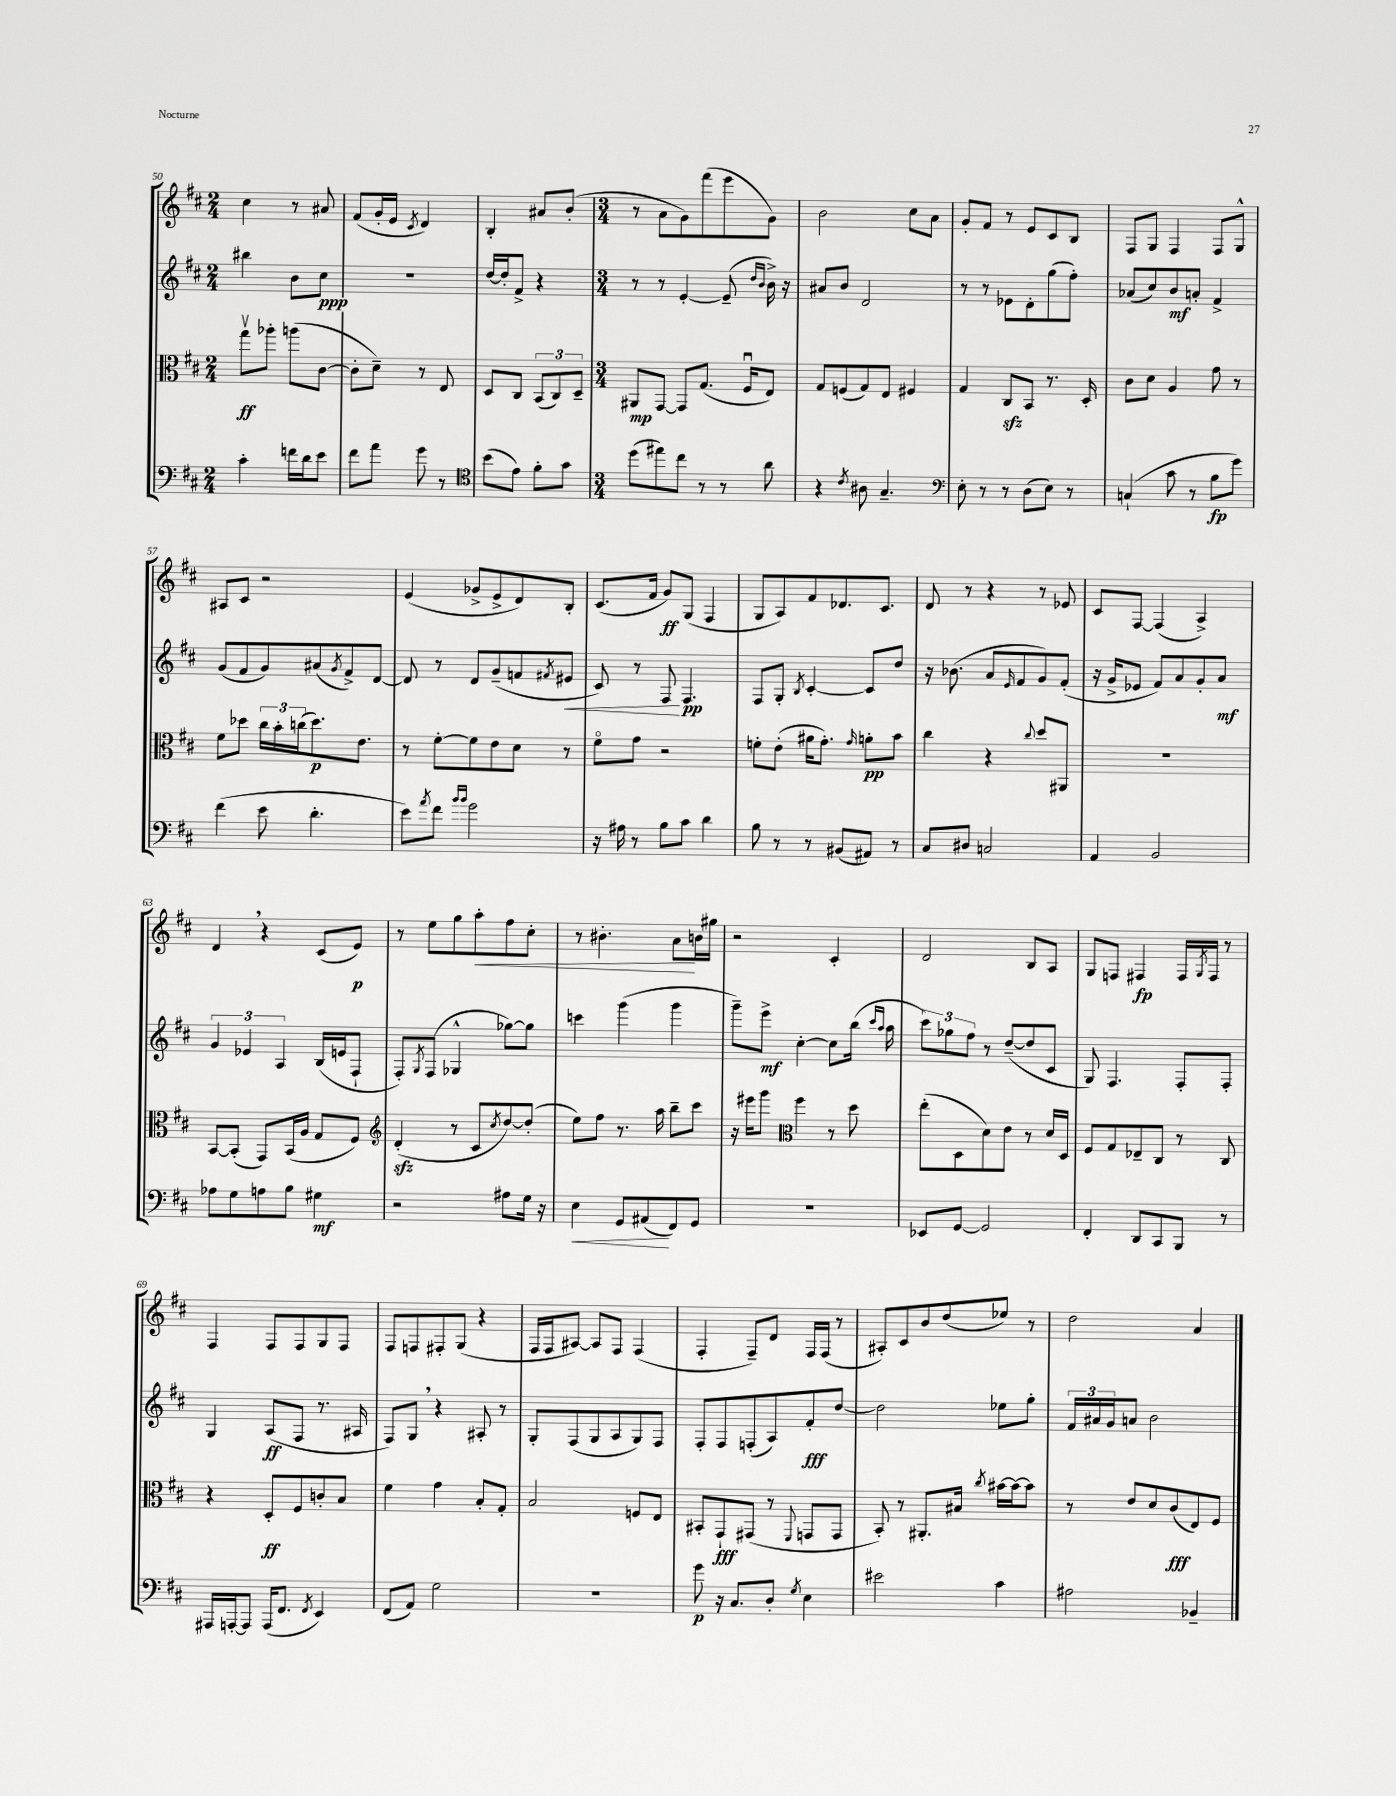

**kern	**kern	**kern	**kern
*staff4	*staff3	*staff2	*staff1
*clefF4	*clefC3	*clefG2	*clefG2
*k[f#c#]	*k[f#c#]	*k[f#c#]	*k[f#c#]
*M2/4	*M2/4	*M2/4	*M2/4
4c#'	8ggv	4bb#	4cc#
.	8aa-'	.	.
16f	(8aa	8b	8r
16d	.	.	.
8e	[8c#	8cc#	8a#
=	=	=	=
8f#	8c#']	2r	(8f#
8a	8d~)	.	16g'
.	.	.	16e
.	.	.	8qc#
8g	8r	.	4d)
8r	8E	.	.
=	=	=	=
*clefC4	*	*	*
(8b	8D	[16dd	4B'
.	.	16dd']	.
8e)	8C#	8f#^	.
8f#'	(12BB	4r	8a#
.	12C#)	.	.
8g	.	.	(8b'
.	12D~	.	.
=	=	=	=
*M3/4	*M3/4	*M3/4	*M3/4
(8dd	8AA#	8r	8r
8ee#)	[8GG	8r	8a
8cc#	8GG]	[4e'	8g)
8r	(8.G	.	(8fff#
8r	.	(8e~]	8eee
.	16F#u	.	.
.	.	16qqdd	.
.	.	16qqb	.
8a	8E)	16b^)	8g)
.	.	16r	.
=	=	=	=
4r	8G	8a#	2b
.	(8F	8b	.
8qc#	.	.	.
8A#	8G)	2d	.
4.G~	8E	.	.
.	4F#	.	8cc#
.	.	.	8a
=	=	=	=
*clefF4	*	*	*
8E'	4G	8r	8g'
8r	.	8r	8f#
8r	8C#	8e-	8r
(8D	8BB	8d'	8e
8E)	8.r	(8gg	8c#
8r	.	8ff#')	8B
.	16D'	.	.
=	=	=	=
(4C`	8c#	(8a-	8F#
.	8d	8cc#)	8G
8c#	4A	8b	4F#
8r	.	8a'	.
8B	8g	4f#^	8F#
8g)	8r	.	8G^^
=	=	=	=
(4f#	8f#	(8g	8A#
.	8dd-	8f#	8c#
8e	24cc#	8g)	2r
.	24b'	.	.
.	(24cc	.	.
4.d'	8.dd-)	(8a#	.
.	.	8qg	.
.	.	8f#^)	.
.	8.e	.	.
.	.	[8d	.
=	=	=	=
8e)	8r	8d]	(4e
8qa	.	.	.
8f#	[8f#'	8r	.
16qqb	.	.	.
16qqb	.	.	.
2g	8f#]	8d	8g-^
.	8e	(8g~	8e^
.	8d	8f	8d)
.	.	8qf#	.
.	8r	8e#	8B'
=	=	=	=
16r	8f#o	8c#)	(8.c#
16A#	.	.	.
8r	8g	8r	.
.	.	.	16f#
8B	2r	8F#	8g)
8c#	.	4.F#	(8G
4d	.	.	4F#
=	=	=	=
8B	8f'	8F#	8G
8r	(8e'	8G'	8A)
.	.	8qB	.
8r	16a#	[4c#'	8f#
.	8.g')	.	.
(8BB#	.	.	8.d-
.	16qqg	.	.
8AA#)	8a'	8c#]	.
.	.	.	8.c#
8r	8b	8dd	.
=	=	=	=
8C#	4cc#	16r	8d
.	.	(8.b-	.
8D#	.	.	8r
2C	4r	8a	4r
.	.	16qqe	.
.	.	8f#	.
.	8qqcc#	.	.
.	8dd	8g)	8r
.	8AA#	(8f#'	8e-
=	=	=	=
4AA	2.r	16r	8c#
.	.	16g^	.
.	.	8e-	[8F#
2BB	.	8f#)	(4F#]
.	.	8a	.
.	.	8g'	4A^)
.	.	8a	.
=	=	=	=
8A-	[8BB	6g	4d
8G	(8BB']	.	.
.	.	6e-	.
8A	8GG)	.	4r
.	.	6A	.
8B	(16BB	.	.
.	16A	.	.
4G#	8G	(16B	(8c#
.	.	16e	.
.	8F#)	8F#`	8e)
=	=	=	=
*	*clefG2	*	*
2r	(4d'	8F#')	8r
.	.	8qG	.
.	.	(8F#	8ee
.	8r	4G-^^	8gg
.	8c#	.	8aa'
.	8qcc#	.	.
8A#	[8dd)	[8gg-)	8ff#
16G	(8dd']	8gg-]	8cc#'
16r	.	.	.
=	=	=	=
4E	8ee)	4ccc	8r
.	8ff#	.	4.b#'
8GG	8.r	(4ggg	.
(8AA#	.	.	.
.	16aa	.	.
8FF#)	8bb~	4ggg	8a
8GG	8ccc#	.	16b
.	.	.	16gg#
=	=	=	=
2.r	16r	8ggg~)	2r
.	16eee#	.	.
.	8ggg	8eee^	.
*	*clefC3	*	*
.	4ff#	[4cc#'	.
.	8r	8cc#]	4c#'
.	8dd	(16bb	.
.	.	16qqccc#	.
.	.	16qqaa	.
.	.	16aa	.
=	=	=	=
8EE-	(8ee'	12ccc#)	2d
.	.	12gg-	.
[8GG	8D	.	.
.	.	12ff#	.
2GG]	8d)	8r	.
.	8e	([8dd~	.
.	8r	8dd]	8B
.	16d	8c#	8A
.	16D	.	.
=	=	=	=
4FF#'	8F#	8G)	8G
.	8G	4.F#	8F
8DD	8E-~	.	4F#
8CC#	8C#	.	.
8BBB	8r	8F#'	16F#
.	.	.	8qG
.	.	.	16F#
8r	8C#	8F#'	8r
=	=	=	=
16AAA#	4r	4G	4F#
[16AAA'	.	.	.
8AAA]	.	.	.
(16AAA	8D'	(8A	8F#
8.FF#	.	.	.
.	8F#	8F#	8F#
8qFF#	.	.	.
4EE)	8c'	8.r	8G
.	8B	.	8F#
.	.	16A#	.
=	=	=	=
(8FF#	4f#	8F#)	8F#
8AA)	.	8G	8F
2G	4g	4r	8F#'
.	.	.	(8G
.	8B'	8A#'	4r
.	8G'	8r	.
=	=	=	=
2.r	2B	8G'	16F#
.	.	.	16F#
.	.	(8F#	[8A#)
.	.	8G	8A#]
.	.	8A	8F#
.	8F	8G)	(4F#
.	8E	8F#	.
=	=	=	=
8g	8BB#'	8F#'	4F#'
16r	8GG`	8F#	.
8.C#	.	.	.
.	(8GG#	(8F'	8F#~)
8D'	8r	8A)	8d
8qG	8qqFF#	.	.
4E	8GG	8f#'	16F#
.	.	.	(16F#
.	8GG	[8dd	8r
=	=	=	=
2e#	8BB')	2dd]	8A#')
.	8r	.	8c#
.	8.AA#'	.	8b
.	.	.	(8dd
.	16B#	.	.
.	8qcc#	.	.
4c#	[16b#	8ee-	8ee-)
.	16b#_	.	.
.	8b#]	8gg'	8r
=	=	=	=
2A#	8r	24f#	2dd
.	.	24a#	.
.	.	24g	.
.	8e	8a	.
.	8d	2b	.
.	(8c#	.	.
4BB-~	8E)	.	4a
.	8F#	.	.
==	==	==	==
*-	*-	*-	*-
